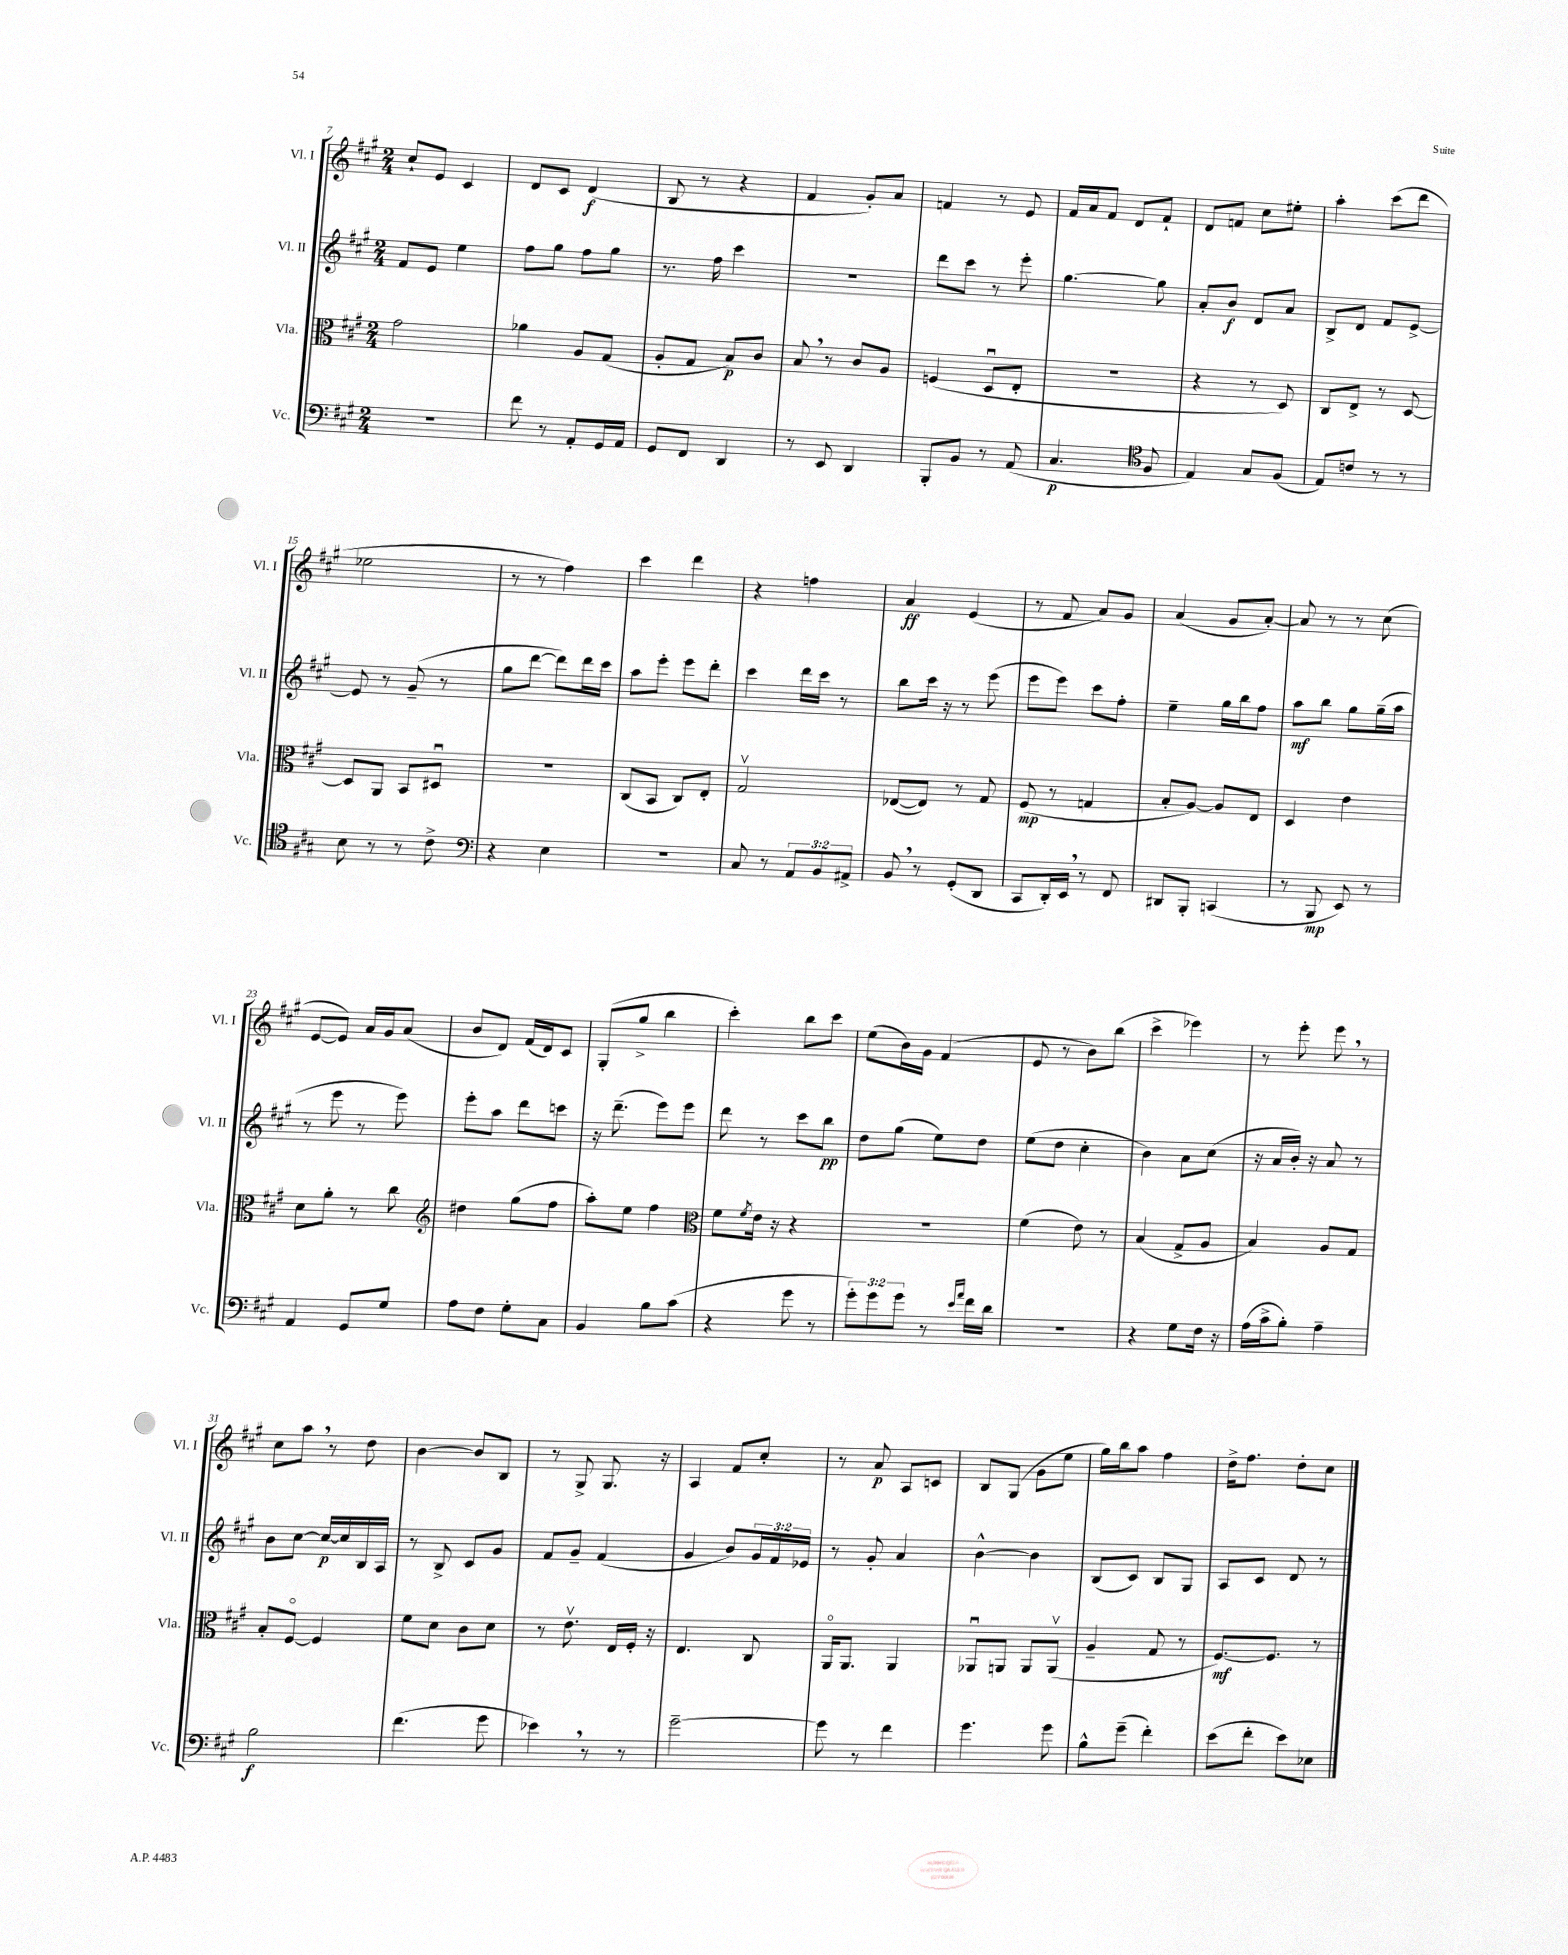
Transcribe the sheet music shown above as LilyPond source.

<<
\new StaffGroup <<
\new Staff = "s0" \with { instrumentName = "Vl. I" shortInstrumentName = "Vl. I" } {
    \clef treble \key a \major \numericTimeSignature \time 2/4
    cis''8-! e'8 cis'4 |
    d'8 cis'8 d'4\f( |
    b8 r8 r4 |
    fis'4 gis'8-.) a'8 |
    f'4 r8 e'8 |
    fis'16 a'16 fis'8 d'8 fis'8-! |
    d'8 f'8 cis''8 eis''8-. |
    a''4-. cis'''8( d'''8 |
    ees''2 |
    r8 r8 fis''4) |
    cis'''4 d'''4 |
    r4 f''4 |
    a'4\ff e'4( |
    r8 fis'8 a'8) gis'8 |
    a'4( gis'8 a'8~-.) |
    a'8 r8 r8 cis''8( |
    e'8~ e'8) a'16 gis'16 a'8( |
    b'8 d'8) fis'16( d'16) cis'8 |
    gis8-.( gis''8-> b''4 |
    cis'''4-.) b''8 cis'''8 |
    e''8( b'16) gis'16 fis'4( |
    e'8 r8 b'8) b''8( |
    cis'''4-> ees'''4) |
    r8 e'''8-. e'''8 \breathe r8 |
    cis''8 a''8 \breathe r8 d''8 |
    b'4~ b'8 b8 |
    r8 gis8-> gis8. r16 |
    a4 fis'8 cis''8-. |
    r8 a'8\p a8 c'8 |
    b8 gis8( gis'8 e''8 |
    gis''16) b''16 a''8 fis''4 |
    d''16-> fis''8. d''8-. cis''8 \bar "|." |
}
\new Staff = "s1" \with { instrumentName = "Vl. II" shortInstrumentName = "Vl. II" } {
    \clef treble \key a \major \numericTimeSignature \time 2/4 \override Staff.TupletNumber.text = #tuplet-number::calc-fraction-text
    fis'8 e'8 e''4 |
    fis''8 gis''8 fis''8 gis''8 |
    r8. fis''16 cis'''4 |
    r2 |
    d'''8 cis'''8 r8 e'''8-. |
    gis''4.~ gis''8 |
    a'8-. b'8\f d'8 a'8 |
    b8-> d'8 fis'8 e'8~-> |
    e'8 r8 gis'8--( r8 |
    gis''8 d'''8~ d'''8) d'''16 cis'''16 |
    a''8 e'''8-. e'''8 d'''8-. |
    cis'''4 d'''16 cis'''16 r8 |
    b''8 cis'''16 r16 r8 e'''8( |
    e'''8 e'''8) cis'''8 fis''8-. |
    e''4-- gis''16 b''16 fis''8 |
    a''8\mf b''8 gis''8 gis''16--( a''16 |
    r8 e'''8 r8 e'''8) |
    e'''8-. a''8 d'''8 c'''8 |
    r16 d'''8.--( e'''8) e'''8 |
    d'''8 r8 cis'''8 b''8\pp |
    d''8 gis''8( e''8) d''8 |
    e''8( d''8 cis''4-. |
    b'4) a'8 cis''8( |
    r16 a'16 b'16-.) r16 a'8 r8 |
    b'8 cis''8~ cis''16~\p cis''16 b16 a16 |
    r8 b8-> cis'8 gis'8 |
    fis'8 gis'8-- fis'4( |
    gis'4 b'8) \tuplet 3/2 { gis'16 fis'16 ees'16 } |
    r8 gis'8-. a'4 |
    b'4~-^ b'4 |
    b8( cis'8) b8 gis8 |
    a8 cis'8 d'8 r8 \bar "|." |
}
\new Staff = "s2" \with { instrumentName = "Vla." shortInstrumentName = "Vla." } {
    \clef alto \key a \major \numericTimeSignature \time 2/4
    gis'2 |
    aes'4 a8 gis8( |
    a8-. gis8 b8\p) cis'8 |
    b8 \breathe r8 cis'8 a8 |
    f4( d8\downbow e8-. |
    r2 |
    r4 r8 d8) |
    cis8 e8-> r8 d8~ |
    d8 a,8 b,8 dis8\downbow |
    r2 |
    cis8( b,8 cis8) e8-. |
    gis2\upbow |
    ees8~( ees8) r8 gis8 |
    fis8\mp( r8 g4 |
    b8-. a8~) a8 e8 |
    d4 e'4 |
    d'8 a'8-. r8 cis''8 |
    \clef treble dis''4 gis''8( fis''8 |
    a''8-.) e''8 fis''4 |
    \clef alto fis'8 \acciaccatura { fis'8 } e'16 r16 r4 |
    R2 |
    fis'4( e'8) r8 |
    b4( gis8-> a8 |
    b4) a8 gis8 |
    b8-. fis8~\flageolet fis4 |
    fis'8 d'8 cis'8 d'8 |
    r8 e'8.\upbow e16 fis16-. r16 |
    e4. cis8 |
    a,16\flageolet a,8. a,4 |
    aes,8\downbow a,8 a,8 a,8\upbow( |
    a4-- gis8 r8 |
    fis8.~\mf) fis8. r8 \bar "|." |
}
\new Staff = "s3" \with { instrumentName = "Vc." shortInstrumentName = "Vc." } {
    \clef bass \key a \major \numericTimeSignature \time 2/4 \override Staff.TupletNumber.text = #tuplet-number::calc-fraction-text
    R2 |
    fis'8 r8 a,8-. gis,16 a,16 |
    gis,8 fis,8 d,4 |
    r8 e,8 d,4 |
    b,,8-. b,8 r8 a,8( |
    cis4.\p \clef tenor fis8 |
    e4) gis8 fis8( |
    e8) c'8 r8 r8 |
    b8 r8 r8 cis'8-> |
    \clef bass r4 e4 |
    R2 |
    cis8 r8 \tuplet 3/2 { a,8 b,8 ais,8-> } |
    b,8 \breathe r8 gis,8-.( d,8 |
    cis,8 d,16-.) e,16 \breathe r8 fis,8 |
    dis,8 b,,8-. c,4( |
    r8 b,,8\mp e,8) r8 |
    a,4 gis,8 gis8 |
    a8 fis8 gis8-. cis8 |
    b,4 b8 cis'8( |
    r4 gis'8 r8 |
    \tuplet 3/2 { gis'8-.) gis'8 gis'8 } r8 \grace { e'16 a'16 } fis'16 d'16 |
    R2 |
    r4 gis8 fis16 r16 |
    a16( cis'16-> b8-.) a4-- |
    b2\f |
    fis'4.( gis'8 |
    ees'4) \breathe r8 r8 |
    gis'2~-- |
    gis'8 r8 fis'4 |
    gis'4. gis'8 |
    b8-^ gis'8--( fis'4-.) |
    e'8( fis'8-. e'8) ees8 \bar "|." |
}
>>
>>
\layout { \context { \Score currentBarNumber = #7 } }
